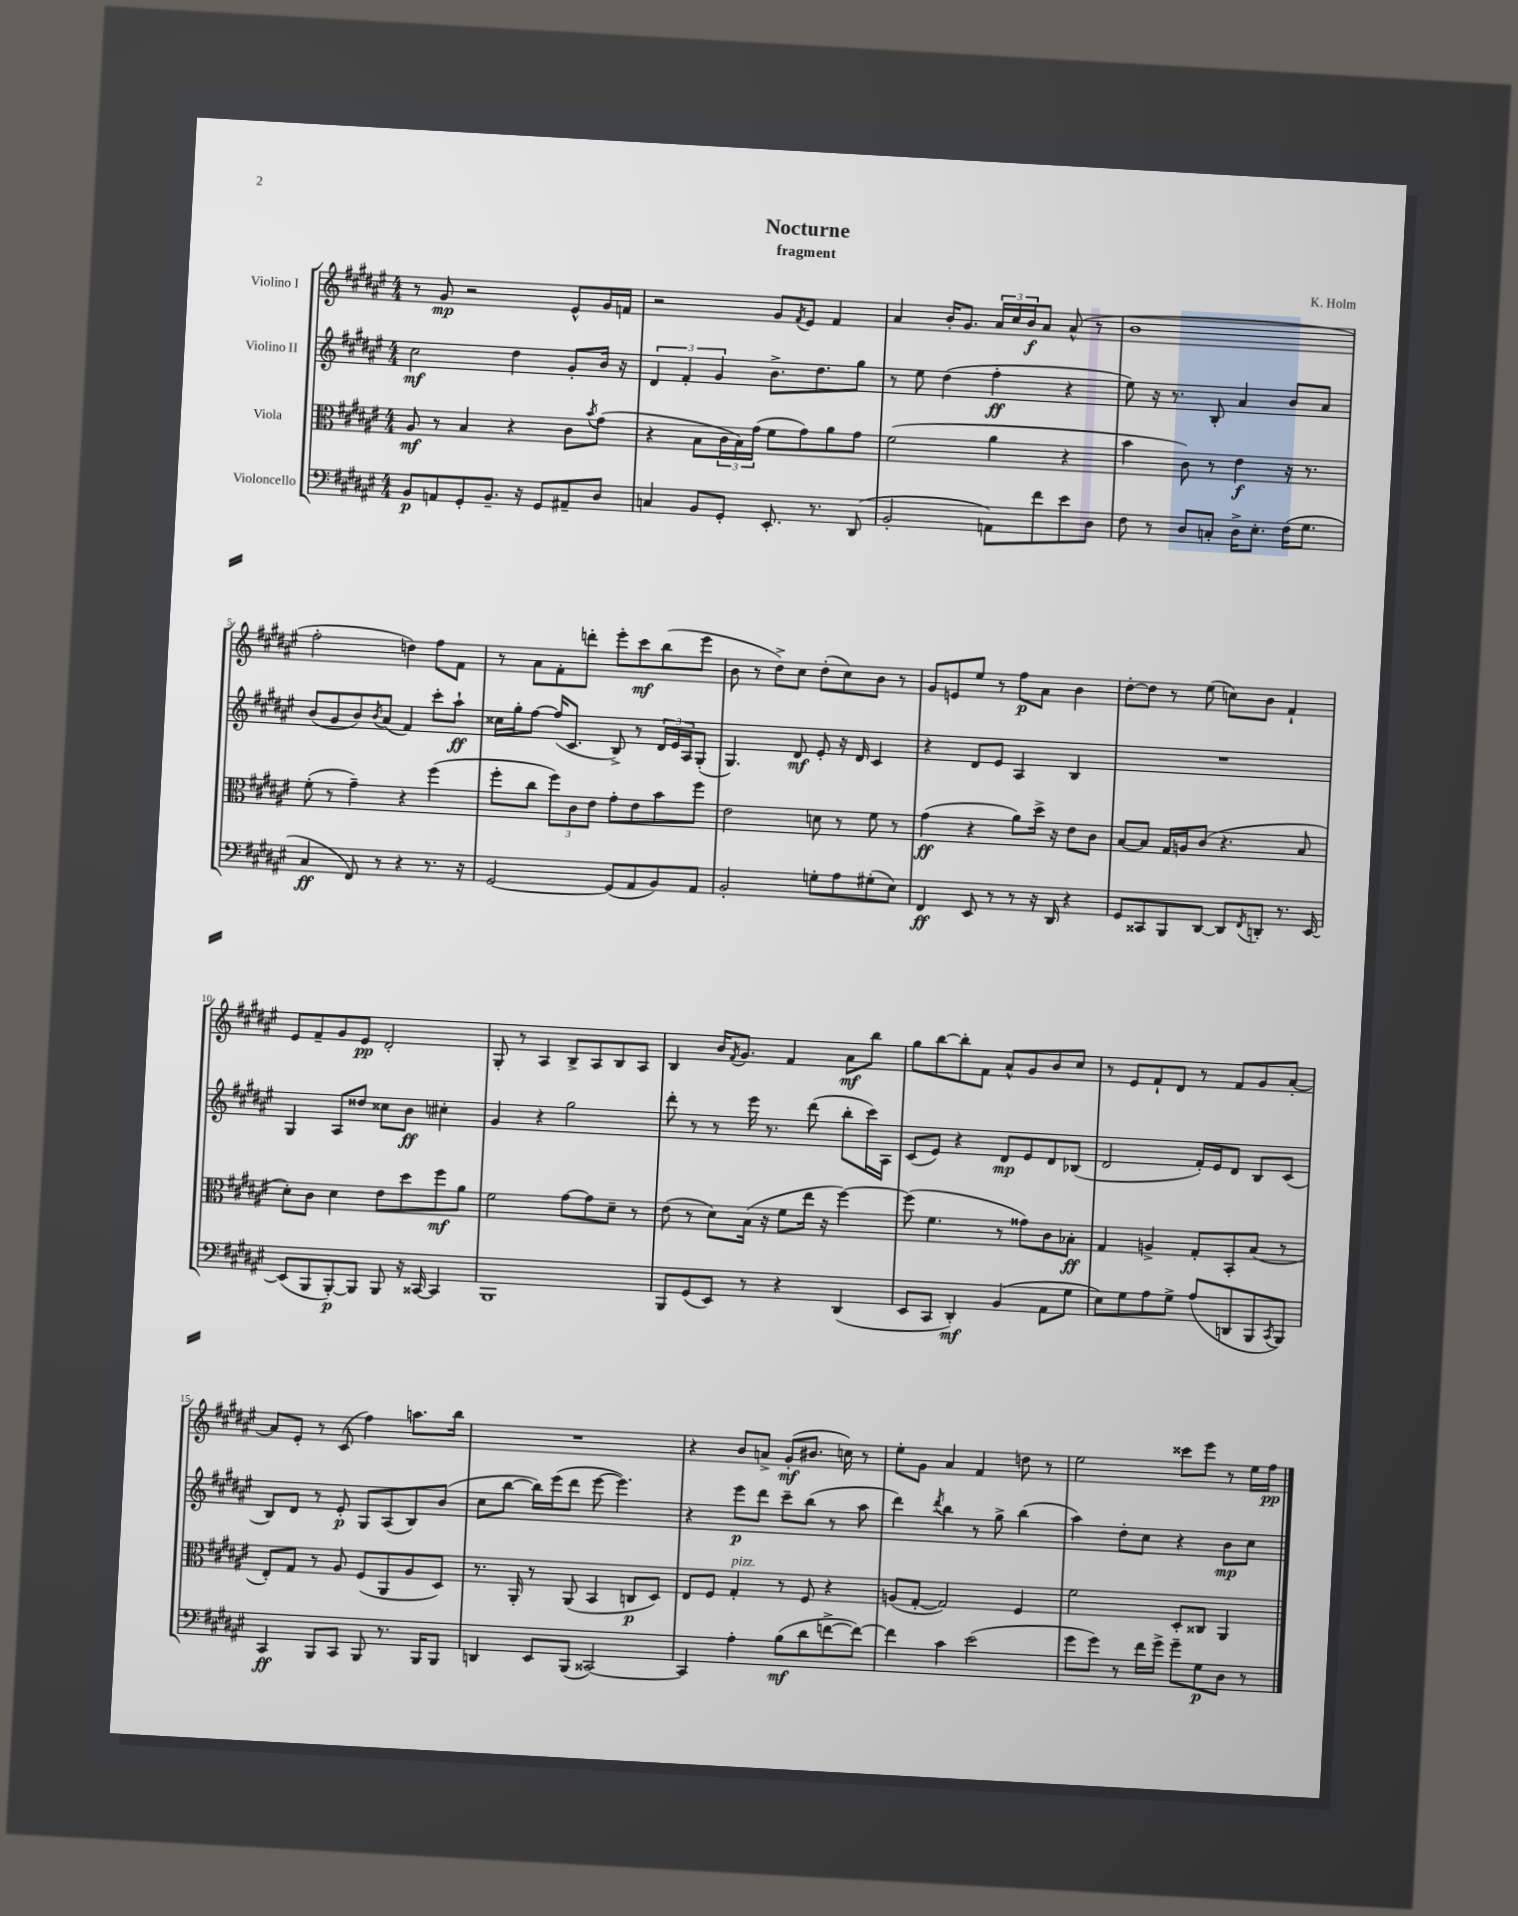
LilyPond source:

\header { title = "Nocturne" composer = "K. Holm" subtitle = "fragment" }
<<
\new StaffGroup <<
\new Staff = "s0" \with { instrumentName = "Violino I" } {
    \clef treble \key fis \major \numericTimeSignature \time 4/4
    r8 gis'8\mp r2 eis'8-^ gis'16 f'16 |
    r2 gis'8 \acciaccatura { fis'8 } eis'8 fis'4 |
    ais'4 b'16-. gis'8. \tuplet 3/2 { ais'16 cis''16 b'16\f } ais'8 ais'8-^( r8 |
    b'1 |
    fis''2-. d''4) fis''8 fis'8 |
    r8 ais'8 fis'8-. d'''8-. eis'''8-. cis'''8\mf b''8( eis'''8 |
    b'8 r8 dis''8->) cis''8 dis''8-.( cis''8) b'8 r8 |
    gis'8 e'8 eis''8 r8 fis''8\p ais'8 b'4 |
    dis''8~-. dis''8 r8 eis''8( c''8) b'8 fis'4-! |
    eis'8 fis'8-- gis'8 eis'8\pp dis'2-. |
    gis8-. r8 ais4 b8-> ais8 b8 ais8 |
    b4 b'16 \acciaccatura { fis'8 } gis'8. fis'4 ais'8\mf b''8 |
    gis''8 b''8~ b''8-. fis'8 ais'8-^ gis'8 b'8 cis''8 |
    r8 eis'8 fis'8-! dis'8 r8 fis'8 gis'8 ais'8~-. |
    ais'8 eis'8-. r8 cis'8( fis''4) a''8. b''16 |
    R1 |
    r4 b'8 a'8-> gis'8-.\mf( bis'8. c''16) r8 |
    eis''8-. gis'8 ais'4 fis'4 d''8 r8 |
    eis''2 cisis'''8 eis'''8 r8 eis''16 fis''16\pp \bar "|." |
}
\new Staff = "s1" \with { instrumentName = "Violino II" } {
    \clef treble \key fis \major \numericTimeSignature \time 4/4
    cis''2\mf dis''4 gis'8-. b'16 r16 |
    \tuplet 3/2 { dis'4 fis'4-. gis'4 } b'8.-> dis''8. gis''8 |
    r8 eis''8 dis''4( fis''4-.\ff r4 |
    eis''8) r16 r8. b8-. ais'4 b'8 ais'8 |
    b'8( gis'8 b'8) \acciaccatura { b'8 } ais'8( fis'4) cis'''8-. ais''8-!\ff |
    cisis''16 gis''16-. fis''8~ fis''16( cis'8. b8->) r8 \tuplet 3/2 { dis'16 eis'16 ais16 } gis8-.( |
    gis4.) dis'8\mf eis'8-. r16 dis'16 cis'4 |
    r4 dis'8 eis'8 ais4 b4 |
    R1 |
    gis4 ais8 disis''8 cisis''8 b'8\ff cis''4-. |
    gis'4 r4 gis''2 |
    dis'''8-. r8 r8 eis'''16 r8. dis'''8( b''8-. cis'''16) ais16 |
    cis'8( eis'8) r4 dis'8\mp eis'8 dis'8 bes8( |
    dis'2 fis'16-.) eis'16 dis'8 b8 cis'8( |
    b8) dis'8 r8 eis'8-.\p gis8 ais8( b8) b'8( |
    cis''8 b''8~ b''16) eis'''16( dis'''8 eis'''8~ eis'''4.) |
    r4 eis'''8\p dis'''8 cis'''8-- b''8( r8 ais''8 |
    dis'''4) \acciaccatura { dis'''8 } b''4 r8 gis''8-> b''4( |
    ais''4) dis''8-. cis''8 r4 b'8\mp cis''8 \bar "|." |
}
\new Staff = "s2" \with { instrumentName = "Viola" } {
    \clef alto \key fis \major \numericTimeSignature \time 4/4
    ais8\mf r8 b4 r4 cis'8 \acciaccatura { b'8 } gis'8( |
    r4 b8 \tuplet 3/2 { cis'16 b16) gis'16( } fis'8 gis'8) ais'8 gis'8 |
    fis'2( ais'4 r4 |
    b'4 cis'8) r8 eis'4\f r16 r8. |
    fis'8-.( r8 gis'4--) r4 fis''4( |
    fis''8-. cis''8 \tuplet 3/2 { fis''8) cis'8 eis'8 } gis'8-. eis'8 b'8 fis''8 |
    eis'2 d'8 r8 fis'8 r8 |
    gis'4\ff( r4 ais'8) dis''16-> r16 eis'8 cis'8 |
    b8~ b8 gis16 a16 cis'8( r4. b8 |
    dis'8-.) cis'8 dis'4 eis'8 dis''8 fis''8\mf ais'8 |
    fis'2 gis'8~ gis'8 dis'8-- r8 |
    eis'8( r8 dis'8) b16( r16 fis'8 eis''16 r16 fis''4~) |
    fis''8( fis'4. r8 gisis'8) cis'8 bes8-.\ff |
    gis4 a4-> gis8-. b,8-. b8( r8 |
    eis8-.) gis8 r8 ais8 fis8( ais,8 ais8 dis8) |
    r8. ais,16-. r8 ais,8( b,4 c8\p dis8) |
    eis8 fis8 gis4-.^\markup { \italic "pizz." } r8 fis8 r4 |
    a8( gis8~-. gis2) fis4 |
    fis'2 dis8-. cisis8 ais,4 \bar "|." |
}
\new Staff = "s3" \with { instrumentName = "Violoncello" } {
    \clef bass \key fis \major \numericTimeSignature \time 4/4
    b,8\p a,8 gis,8-. b,8.-- r16 gis,8 ais,8-- dis8 |
    c4 b,8 gis,8-. eis,8.-. r8. dis,8( |
    b,2-. a,8) fis'8 eis'8 dis8 |
    fis8 r8 dis8 c8-. dis16-> eis8.-. fis16( gis8. |
    cis4\ff fis,8) r8 r4 r8. r16 |
    gis,2~ gis,8( ais,8 b,8) ais,8 |
    b,2-. g8-. ais8 gis8-.( eis8) |
    fis,4\ff eis,8 r8 r8 r16 dis,16 r4 |
    gis,8 cisis,8 b,,8 dis,8~ dis,8 \acciaccatura { fis,8 } d,8-. r8. eis,16~ |
    eis,8( b,,8 b,,8~-.\p) b,,8 b,,8 r16 cisis,16~ cisis,4 |
    b,,1 |
    b,,8 gis,8( eis,8) r8 r4 dis,4( |
    eis,8 cis,8 dis,4-.\mf) b,4( ais,8 gis8 |
    eis8) gis8 ais8 gis8-> ais8( d,8 b,,8 \acciaccatura { cis,8 } b,,8) |
    cis,4\ff b,,8 cis,8 b,,8 r8. b,,16 b,,8 |
    d,4 eis,8 b,,8( cisis,2~) |
    cisis,4 ais4-. b8\mf( dis'8 f'8~-> f'8~) |
    f'4 cis'4 eis'2( |
    gis'8 gis'8) r8 fis'16 gis'16-> gis'8-- gis8\p dis8 r8 \bar "|." |
}
>>
>>
